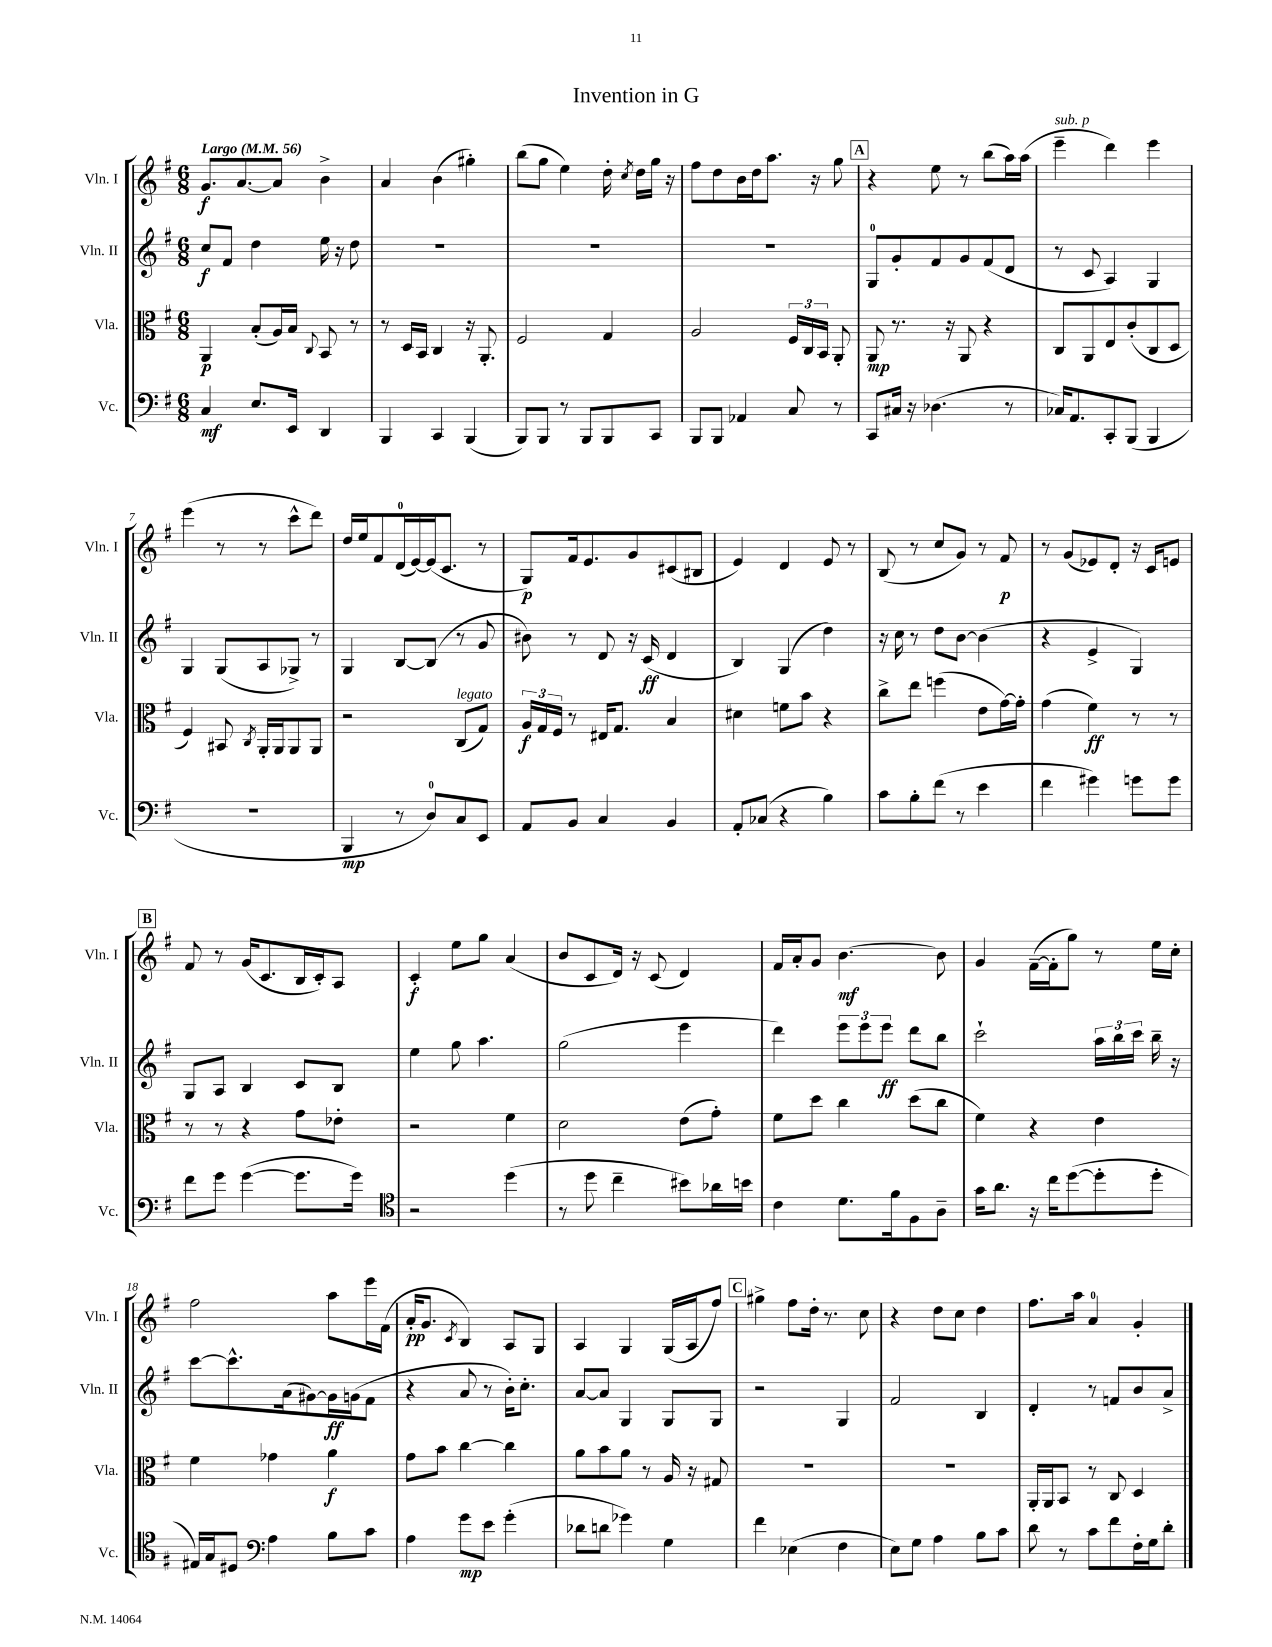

**kern	**kern	**kern	**kern
*staff4	*staff3	*staff2	*staff1
*clefF4	*clefC3	*clefG2	*clefG2
*k[f#]	*k[f#]	*k[f#]	*k[f#]
*M6/8	*M6/8	*M6/8	*M6/8
*MM56	*MM56	*MM56	*MM56
4C/	4AA/	8cc/L	8.g/L
.	.	8f#/J	.
.	.	.	[8.a/
8.E/L	(8B'/L	4dd\	.
.	16A/L)	.	8a/]J
16EE/Jk	16B/JJ	.	.
.	8qqC/	.	.
4DD/	8BB/	16ee\	4b^\
.	.	16r	.
.	8r	8dd\	.
=	=	=	=
4BBB/	8r	2.r	4a/
.	16D/LL	.	.
.	16BB/JJ	.	.
4CC/	4C/	.	(4b\
(4BBB/	16r	.	4gg#'\)
.	8.AA'/	.	.
=	=	=	=
8BBB/L)	2F#/	2.r	(8bb\L
8BBB/J	.	.	8gg\J
8r	.	.	4ee\)
8BBB/L	.	.	.
8BBB/	4G/	.	16dd'\
.	.	.	8qcc/
.	.	.	16dd\LL
8CC/J	.	.	16gg\JJ
.	.	.	16r
=	=	=	=
8BBB/L	2A/	2.r	8ff#\L
8BBB/J	.	.	8dd\
4AA-/	.	.	16b\L
.	.	.	16dd\J
.	.	.	8.aa\J
8C/	24F#/LL	.	.
.	24C/	.	.
.	.	.	16r
.	24BB/JJ	.	.
8r	8AA'/	.	8gg\
=	=	=	=
8CC/L	8AA/	8G/L	4r
16C#/Jk	8.r	8g'/	.
16r	.	.	.
(4.D-\	.	8f#/	8ee\
.	16r	.	.
.	8AA/	8g/	8r
.	4r	(8f#/	(8bb\L
8r	.	8d/J	16aa\L)
.	.	.	(16aa\JJ
=	=	=	=
16C-/LK)	8C/L	8r	4eee~\
8.AA/	.	.	.
.	8AA/	8c/	.
8CC'/	8E/	4A/)	4ddd\)
(8BBB/J	(8c'/	.	.
4BBB/	8C/	4G/	4eee\
.	8D/J	.	.
=	=	=	=
2.r	4F#/)	4G/	(4eee\
.	8BB#/	(8G/L	8r
.	8qC/	.	.
.	16AA'/LL	8A/	8r
.	16AA/J	.	.
.	8AA/	8G-^/J)	8ccc^^\L
.	8AA/J	8r	8ddd\J)
=	=	=	=
4BBB/	2r	4G/	16dd/LL
.	.	.	16ee/J
.	.	.	8f#/
8r	.	[8B/L	(16d/L
.	.	.	[16e/)
8D/L)	.	(8B/]J	(16e/]J
.	.	.	8.c/J
8C/	(8C/L	8r	.
8EE/J	8G/J)	8g/	8r
=	=	=	=
8AA/L	24A/LL	8b#\)	8G/L)
.	24G/	.	.
.	24F#/JJ	.	.
8BB/J	8r	8r	16f#/k
.	.	.	8.e/
4C/	16E#/LK	8d/	.
.	8.G/J	.	.
.	.	16r	8g/
.	.	(16c/	.
4BB/	4B/	4d/	(8c#/
.	.	.	8B#/J
=	=	=	=
8AA'/L	4d#\	4B/)	4e/)
(8C-/J	.	.	.
4r	8f\L	(4G/	4d/
.	8b\J	.	.
4B\)	4r	4dd\)	8e/
.	.	.	8r
=	=	=	=
8c\L	8cc^\L	16r	(8B/
.	.	16cc\	.
8B'\	8ee\J	8r	8r
(8f#\J	(4ff\	8dd\L	8cc/L
8r	.	[8b\J	8g/J)
4e\	8e\L	(4b\]	8r
.	[16g\L)	.	8f#/
.	16g'\]JJ	.	.
=	=	=	=
4f#\	(4g\	4r	8r
.	.	.	(8g/L
4g#\)	4f#\)	4e^/	8e-/)
.	.	.	8d'/J
8g\L	8r	4G/)	16r
.	.	.	16c/LK
8g\J	8r	.	8e/J
=	=	=	=
8f#\L	8r	8G/L	8f#/
8g\J	8r	8A/J	8r
([4g\	4r	4B/	(16g/LK
.	.	.	8.c/
8.g\]L	8g\L	8c/L	16B/L
.	.	.	16c'/J)
.	8e-'\J	8B/J	8A/J
16g\Jk)	.	.	.
=	=	=	=
*clefC4	*	*	*
2r	2r	4ee\	4c'/
.	.	8gg\	8ee\L
.	.	4.aa\	8gg\J
(4dd\	4f#\	.	(4a/
=	=	=	=
8r	2d\	(2gg\	8b/L
8dd\	.	.	8c/
4cc~\	.	.	16d/Jk)
.	.	.	16r
.	.	.	(8c/
8b#\L)	(8e\L	4eee\	4d/)
16a-\L	8g'\J)	.	.
16b\JJ	.	.	.
=	=	=	=
4c\	8f#\L	4ddd\)	16f#/LL
.	.	.	16a'/J
.	8dd\J	.	8g/J
8.d\L	4cc\	12eee\L	[4.b\
.	.	12eee\	.
.	.	12eee\J	.
16f#\k	.	.	.
8F#\	(8dd\L	8ddd\L	.
8A~\J	8cc\J	8bb\J	8b\]
=	=	=	=
16g\LK	4f#\)	2ccc`\	4g/
8.a\J	.	.	.
16r	4r	.	([16f#~\LL
16cc\LK	.	.	16f#'\]J
([8dd\	.	.	8gg\J)
8dd'\]	4e\	24aa\LL	8r
.	.	24bb\	.
.	.	24ccc\JJ	.
8dd'\J	.	16bb~\	16ee\LL
.	.	16r	16cc'\JJ
=	=	=	=
16E#/LL)	4f#\	[8ccc\L	2ff#\
16G/J	.	.	.
8D#/J	.	8.ccc^^\]	.
*clefF4	*	*	*
4A\	4g-\	.	.
.	.	(16a\k	.
.	.	[8g#\)	.
8B\L	4a\	16g#\]L	8aa\L
.	.	(16g\J	.
8c\J	.	8f#\J	16eee\L
.	.	.	(16f#\JJ
=	=	=	=
4A\	8g\L	4r	16a'/LK
.	.	.	8.g/J
.	8b\J	.	.
.	.	.	8qc/
8g\L	[4cc\	8a/	4B/)
8e\J	.	8r	.
(4g'\	4cc\]	16b'\LK)	8A/L
.	.	8.cc'\J	.
.	.	.	8G/J
=	=	=	=
8d-\L	8a\L	[8a/L	4A/
8d\J	8b\	8a/]J	.
4g-\)	8a\J	4G/	4G/
.	8r	.	.
4G\	16A/	8G/L	(16G/LL
.	16r	.	16A/J
.	8G#/	8G/J	8ff#/J)
=	=	=	=
4f#\	2.r	2r	4gg#^\
(4E-\	.	.	8ff#\L
.	.	.	16dd'\Jk
.	.	.	8.r
4F#\	.	4G/	.
.	.	.	8cc\
=	=	=	=
8E\L)	2.r	2f#/	4r
8G\J	.	.	.
4A\	.	.	8dd\L
.	.	.	8cc\J
8B\L	.	4B/	4dd\
8c\J	.	.	.
=	=	=	=
8d\	16AA'/LL	4d'/	8.ff#\L
.	16AA/J	.	.
8r	8BB/J	.	.
.	.	.	16aa\Jk
8c\L	8r	8r	4a/
8f#\	8C/	8f/L	.
16F#'\L	4D/	8b/	4g'/
16G\J	.	.	.
8d'\J	.	8a^/J	.
==	==	==	==
*-	*-	*-	*-
